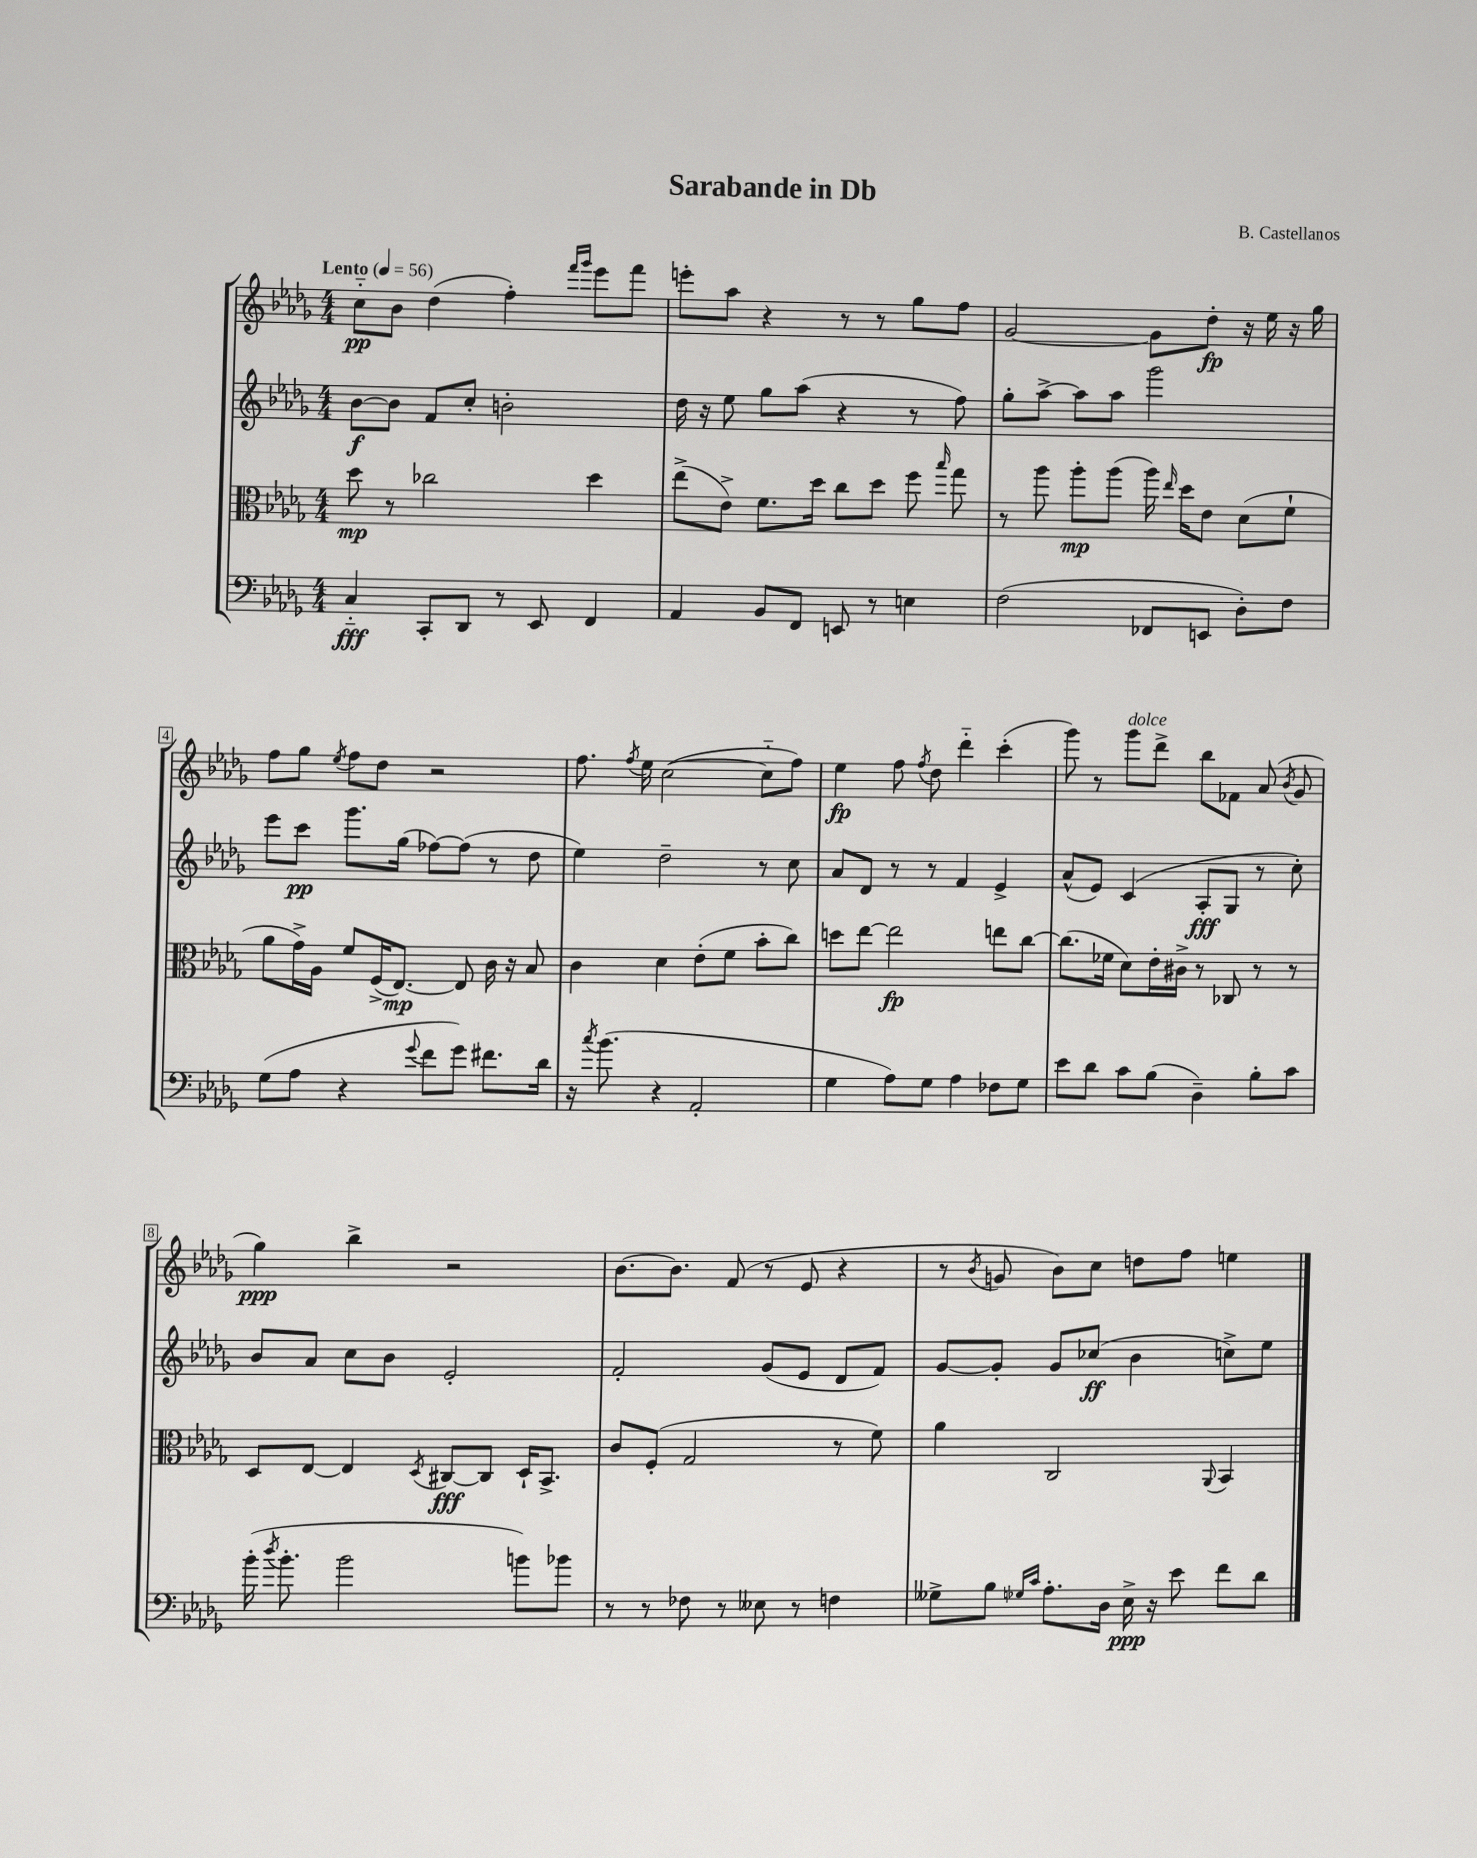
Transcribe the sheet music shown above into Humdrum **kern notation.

**kern	**kern	**kern	**kern
*staff4	*staff3	*staff2	*staff1
*clefF4	*clefC3	*clefG2	*clefG2
*k[b-e-a-d-g-]	*k[b-e-a-d-g-]	*k[b-e-a-d-g-]	*k[b-e-a-d-g-]
*M4/4	*M4/4	*M4/4	*M4/4
*MM56	*MM56	*MM56	*MM56
4C'~	8dd-	[8b-	8cc'~
.	8r	8b-]	8b-
8CC'	2cc-	8f	(4dd-
8DD-	.	8cc'	.
8r	.	2b'	4ff')
8EE-	.	.	.
.	.	.	16qqfff
.	.	.	16qqggg-
4FF	4dd-	.	8eee-
.	.	.	8fff
=	=	=	=
4AA-	(8ee-^	16dd-	8eee'
.	.	16r	.
.	8e-^)	8ee-	8aa-
8BB-	8.f	8gg-	4r
8FF	.	(8aa-	.
.	16dd-	.	.
8EE	8cc	4r	8r
8r	8dd-	.	8r
4E	8ff	8r	8gg-
.	16qqbb-	.	.
.	8gg-	8ff)	8ff
=	=	=	=
(2F	8r	8gg-'	[2g-
.	8aa-	[8aa-^	.
.	8aa-'	8aa-]	.
.	(8aa-	8aa-	.
8FF-	16aa-)	2ggg-	8g-]
.	16qqee-	.	.
.	16dd-	.	.
8EE	8e-	.	8dd-'
8D-')	(8d-	.	16r
.	.	.	16ee-
8F	8f`	.	16r
.	.	.	16gg-
=	=	=	=
(8G-	8a-	8eee-	8ff
8A-	16g-^)	8ccc	8gg-
.	16A-	.	.
.	.	.	8qee-
4r	8f	8.ggg-	8ff
.	(16F^	.	8dd-
.	[8.E-)	(16gg-	.
8qqg-	.	.	.
8f	.	[8ff-)	2r
8g-)	8E-]	(8ff-]	.
8.f#	16c	8r	.
.	16r	.	.
.	8B-	8dd-	.
16d-	.	.	.
=	=	=	=
16r	4c	4ee-)	8.ff
8qcc	.	.	.
(8.b-	.	.	.
.	.	.	8qff
.	.	.	16ee-
4r	4d-	2dd-~	([2cc
2AA-'	(8e-'	.	.
.	8f	.	.
.	8b-'	8r	8cc'~]
.	8cc)	8cc	8ff)
=	=	=	=
4G-	8dd	8a-	4ee-
.	[8ee-	8d-	.
8A-)	2ee-]	8r	8ff
.	.	.	8qff
8G-	.	8r	8dd-
4A-	.	4f	4ddd-'~
8F-	8ee	4e-^	(4ccc'
8G-	[8cc	.	.
=	=	=	=
8e-	(8.cc]	(8a-^^	8ggg-)
8d-	.	8e-)	8r
.	16f-	.	.
8c	8d-)	(4c	8ggg-
(8B-	16e-'	.	8ddd-^
.	16c#^	.	.
4D-~)	8r	8A-'	8bb-
.	8C-	8G-	8f-
8B-'	8r	8r	(8a-
.	.	.	8qb-
8c	8r	8cc')	8g-
=	=	=	=
(16b-'	8D-	8b-	4gg-)
8qdd-	.	.	.
8.b-'	.	.	.
.	[8E-	8a-	.
2b-	4E-]	8cc	4bb-^
.	.	8b-	.
.	8qD-	.	.
.	[8C#	2e-'	2r
.	8C#]	.	.
8b)	16D-`	.	.
.	8.BB-^	.	.
8b-	.	.	.
=	=	=	=
8r	8c	2f'	[8.b-
8r	(8F'	.	.
.	.	.	8.b-]
8F-	2G-	.	.
8r	.	.	(8f
8E--	.	(8g-	8r
8r	.	8e-	8e-
4F	8r	8d-	4r
.	8f)	8f)	.
=	=	=	=
8G--^	4a-	[8g-	8r
.	.	.	8qb-
8B-	.	8g-']	8g
16qqG-	.	.	.
16qqc	.	.	.
8.A-'	2C	8g-	8b-)
.	.	(8cc-	8cc
16D-	.	.	.
16E-^	.	4b-	8dd
16r	.	.	.
8e-	.	.	8ff
.	8qqAA-	.	.
8f	4BB-	8cc^)	4ee
8d-	.	8ee-	.
==	==	==	==
*-	*-	*-	*-
